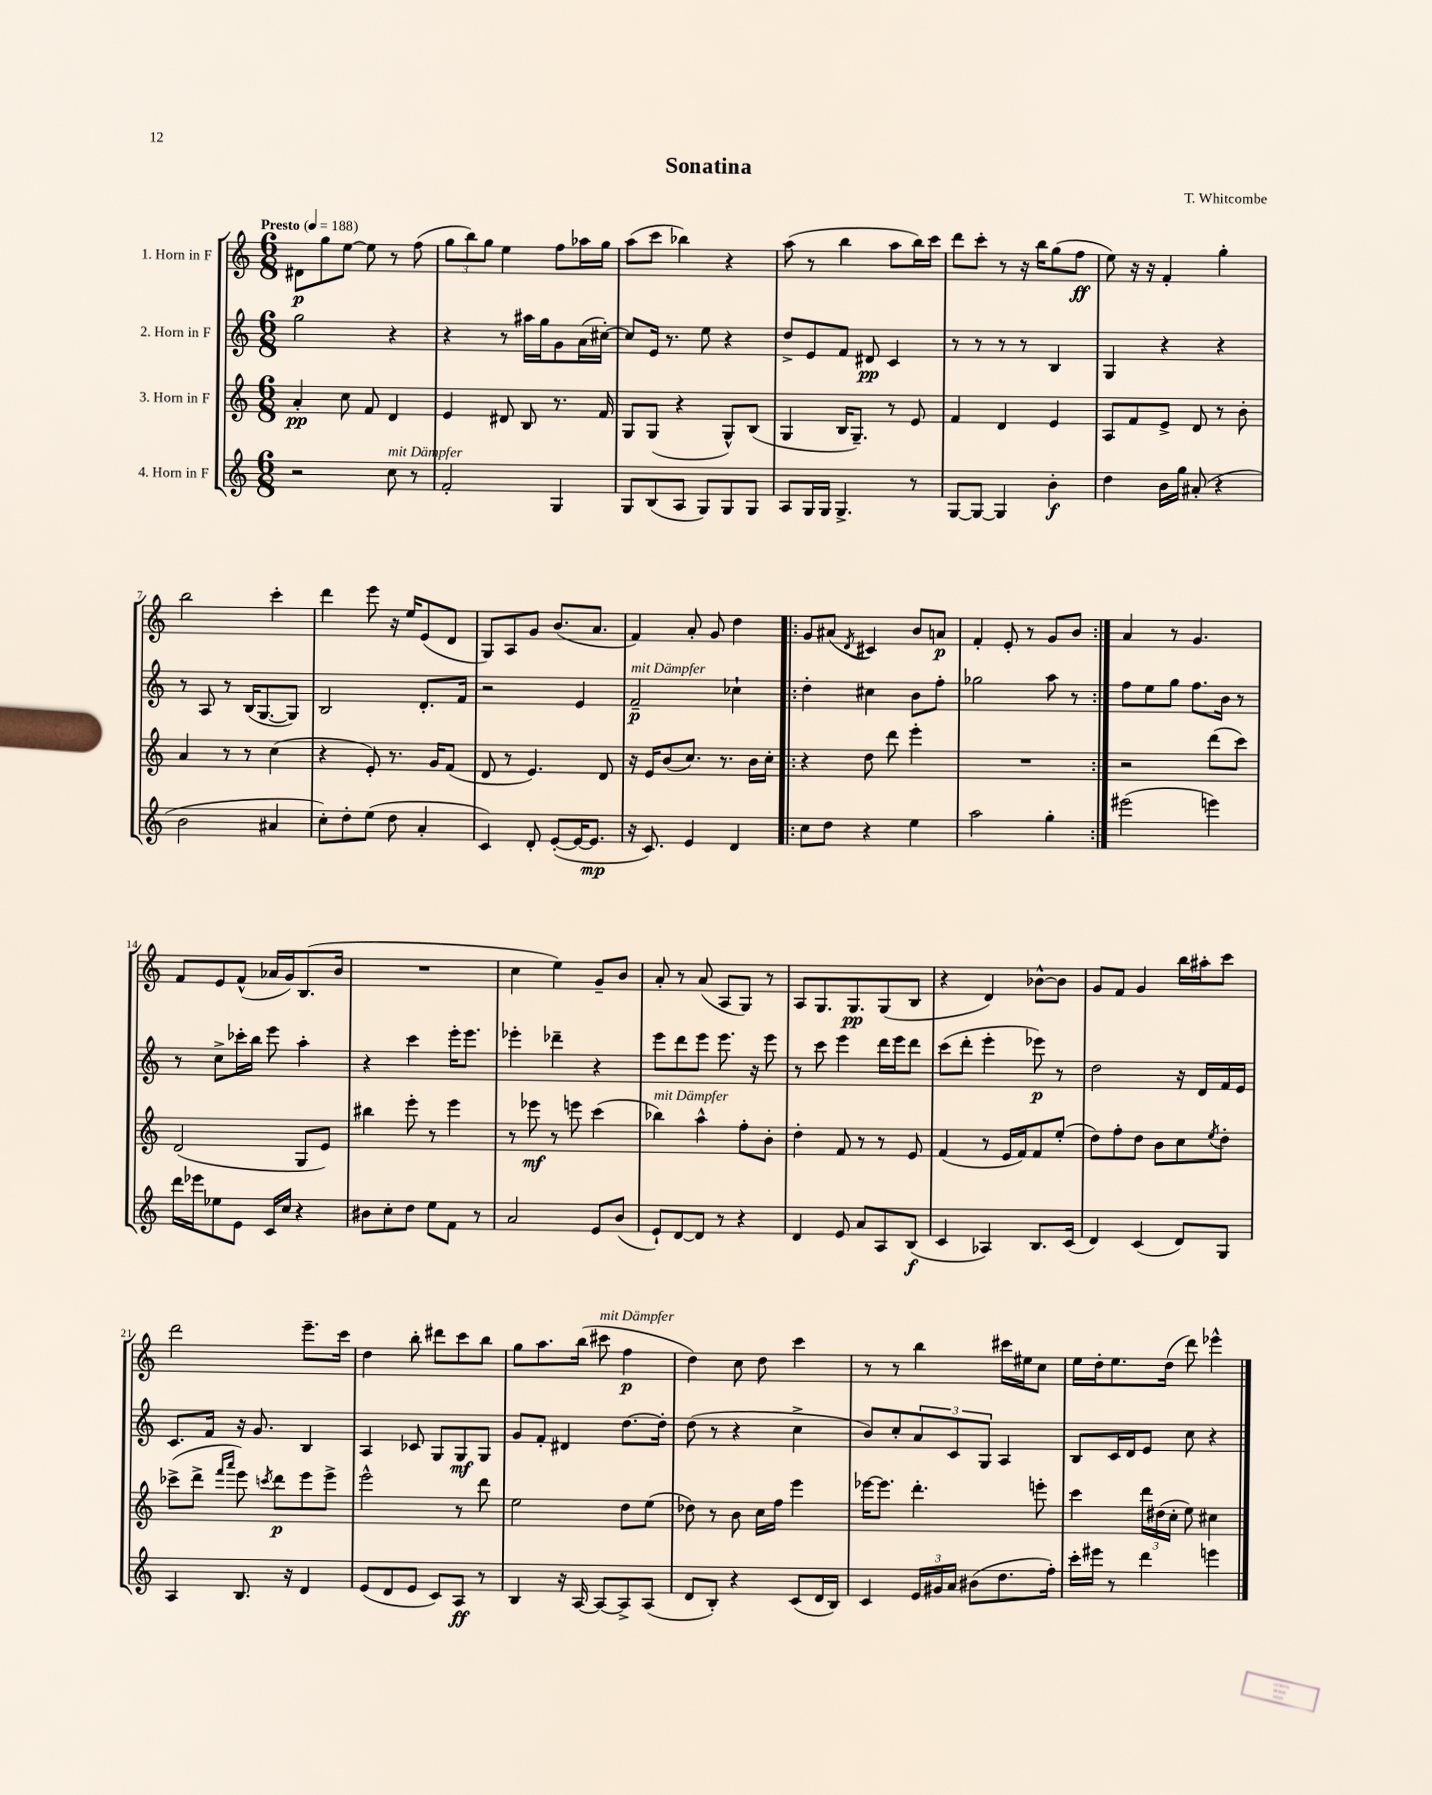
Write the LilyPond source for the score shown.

\header { title = "Sonatina" composer = "T. Whitcombe" }
<<
\new StaffGroup <<
\new Staff = "s0" \with { instrumentName = "1. Horn in F" } {
    \clef treble \key c \major \numericTimeSignature \time 6/8 \tempo "Presto" 4 = 188
    dis'8\p g''8 e''8~ e''8 r8 f''8( |
    \tuplet 3/2 { g''8 b''8) g''8 } e''4 f''8 aes''16 g''16 |
    a''8( c'''8 bes''4) r4 |
    a''8( r8 b''4 a''8 b''16) c'''16 |
    d'''8 c'''8-. r8 r16 b''16 g''8( f''8\ff |
    e''8) r16 r16 f'4-. g''4-. |
    b''2 c'''4-. |
    d'''4 e'''8 r16 e''16 e'8( d'8 |
    g8) a8 g'8 b'8.( a'8. |
    f'4) a'8-. g'8 d''4 |
    \repeat volta 2 { g'8 ais'8( \acciaccatura { d'8 } cis'4) b'8 a'8\p |
    f'4-. e'8-. r8 g'8 b'8 | }
    a'4 r8 g'4. |
    f'8 e'8 f'8-^( aes'16 g'16) b8.( b'16 |
    R2. |
    c''4 e''4) g'8-- b'8 |
    a'8-. r8 a'8( a8 g8) r8 |
    a8 g8. g8.\pp g8( b8 |
    r4 d'4) bes'8~-^ bes'8 |
    g'8 f'8 g'4 b''16 ais''16-. c'''8 |
    d'''2 e'''8.-- c'''16 |
    d''4 b''8-. dis'''8 c'''8 b''8 |
    g''8 a''8. b''16( cis'''8^\markup { \italic "mit Dämpfer" } f''4\p |
    d''4) c''8 d''8 c'''4 |
    r8 r8 b''4 cis'''16 eis''16 c''8 |
    e''16 d''16-. e''8. d''16( d'''8) ees'''4-^ \bar "|." |
}
\new Staff = "s1" \with { instrumentName = "2. Horn in F" } {
    \clef treble \key c \major \numericTimeSignature \time 6/8
    g''2 r4 |
    r4 r8 ais''16 g''16 g'8 a'16( cis''16~-.) |
    cis''8 e'16 r8. e''8 r4 |
    d''8-> e'8 f'8 dis'8\pp c'4 |
    r8 r8 r8 r8 b4 |
    g4 r4 r4 |
    r8 a8 r8 b16( g8.~ g8) |
    b2 d'8.-. f'16 |
    r2 e'4 |
    f'2--\p^\markup { \italic "mit Dämpfer" } ces''4-! |
    \repeat volta 2 { d''4-. cis''4 b'8 f''8-. |
    ges''2 a''8 r8 | }
    f''8 e''8 g''8 f''8. b'16 r8 |
    r8 c''8-> ces'''16-. b''16 e'''8 a''4-. |
    r4 c'''4 e'''16-. e'''8. |
    ees'''4-. des'''4-- r4 |
    e'''8 d'''8 e'''8 e'''8. r16 e'''8 |
    r8 c'''8 e'''4 d'''16 e'''16 d'''8 |
    c'''8( d'''8-. e'''4-. ees'''8\p) r8 |
    d''2 r16 d'16 f'16 e'16 |
    c'8. f'16 r16 g'8. b4 |
    a4 ces'8 g8 g8\mf g8 |
    g'8 f'8-. dis'4 d''8.~ d''16-. |
    d''8( r8 r4 c''4-> |
    b'8) c''8-. \tuplet 3/2 { a'8 c'8 g8 } a4 |
    b8 c'16 d'16 e'8 c''8 r4 \bar "|." |
}
\new Staff = "s2" \with { instrumentName = "3. Horn in F" } {
    \clef treble \key c \major \numericTimeSignature \time 6/8
    a'4-.\pp c''8 f'8 d'4 |
    e'4 dis'8 b8 r8. f'16 |
    g8 g8( r4 g8-^) b8( |
    g4 b16 g8.--) r8 e'8 |
    f'4 d'4 e'4 |
    a8 f'8 e'8-> d'8 r8 b'8-. |
    a'4 r8 r8 c''4( |
    r4 e'8-.) r8. g'16 f'8( |
    d'8 r8 e'4.) d'8 |
    r16 e'16 b'8( c''8.) r8. b'16 c''16-. |
    \repeat volta 2 { r4 d''8 d'''8 e'''4-. |
    R2. | }
    r2 d'''8( c'''8) |
    d'2( g8 e'8) |
    bis''4 e'''8-. r8 e'''4 |
    r8 ees'''8\mf r8 e'''8 c'''4( |
    bes''4^\markup { \italic "mit Dämpfer" }) a''4-^ f''8-. b'8-. |
    d''4-. f'8 r8 r8 e'8 |
    f'4( r8 e'16 f'16) f'8 e''8-.( |
    d''8) f''8-. d''8 b'8 c''8 \acciaccatura { e''8 } d''8-. |
    ces'''8->( d'''8-> \grace { f'''16 a'''16 } e'''8) \acciaccatura { c'''8 } d'''8\p e'''8 e'''8-> |
    e'''2-^ r8 d'''8 |
    e''2 d''8 e''8( |
    des''8) r8 b'8 c''16 f''16 e'''4 |
    ees'''16~ ees'''8. d'''4.-. e'''8-. |
    c'''4 \tuplet 3/2 { d'''16 dis''16( c''16-. } e''8) cis''4 \bar "|." |
}
\new Staff = "s3" \with { instrumentName = "4. Horn in F" } {
    \clef treble \key c \major \numericTimeSignature \time 6/8
    r2 c''8^\markup { \italic "mit Dämpfer" } r8 |
    f'2-. g4 |
    g8 b8( a8 g8) g8 g8 |
    a8 g16 g16 g4.-> r8 |
    g8~ g8~ g4 b'4-.\f |
    d''4 b'16 g''16 ais'8-.( r4 |
    b'2 ais'4 |
    c''8-.) d''8-. e''8( d''8 a'4-. |
    c'4) d'8-. e'8~-.( e'16~ e'8.\mp |
    r16 c'8.) e'4 d'4 |
    \repeat volta 2 { c''8 d''8 r4 e''4 |
    a''2 g''4-. | }
    eis'''2( e'''4) |
    d'''16 ees'''16 ees''8 e'8 c'16 c''16 r4 |
    bis'8 c''8-. d''8 e''8 f'8 r8 |
    a'2 e'8 b'8( |
    e'8-!) d'8~ d'8 r8 r4 |
    d'4 e'8 a'8 a8 b8\f( |
    c'4 aes4) b8. c'16( |
    d'4) c'4( d'8) g8 |
    a4 b8. r16 d'4 |
    e'8( d'8 e'8 c'8) a8\ff r8 |
    b4 r16 a16~ a8~ a8-> a8( |
    d'8 b8-.) r4 c'8( d'16 b16) |
    c'4 \tuplet 3/2 { e'16 gis'16 a'16 } bis'8( d''8. f''16-.) |
    c'''16-. eis'''16 r8 d'''4 e'''4 \bar "|." |
}
>>
>>
